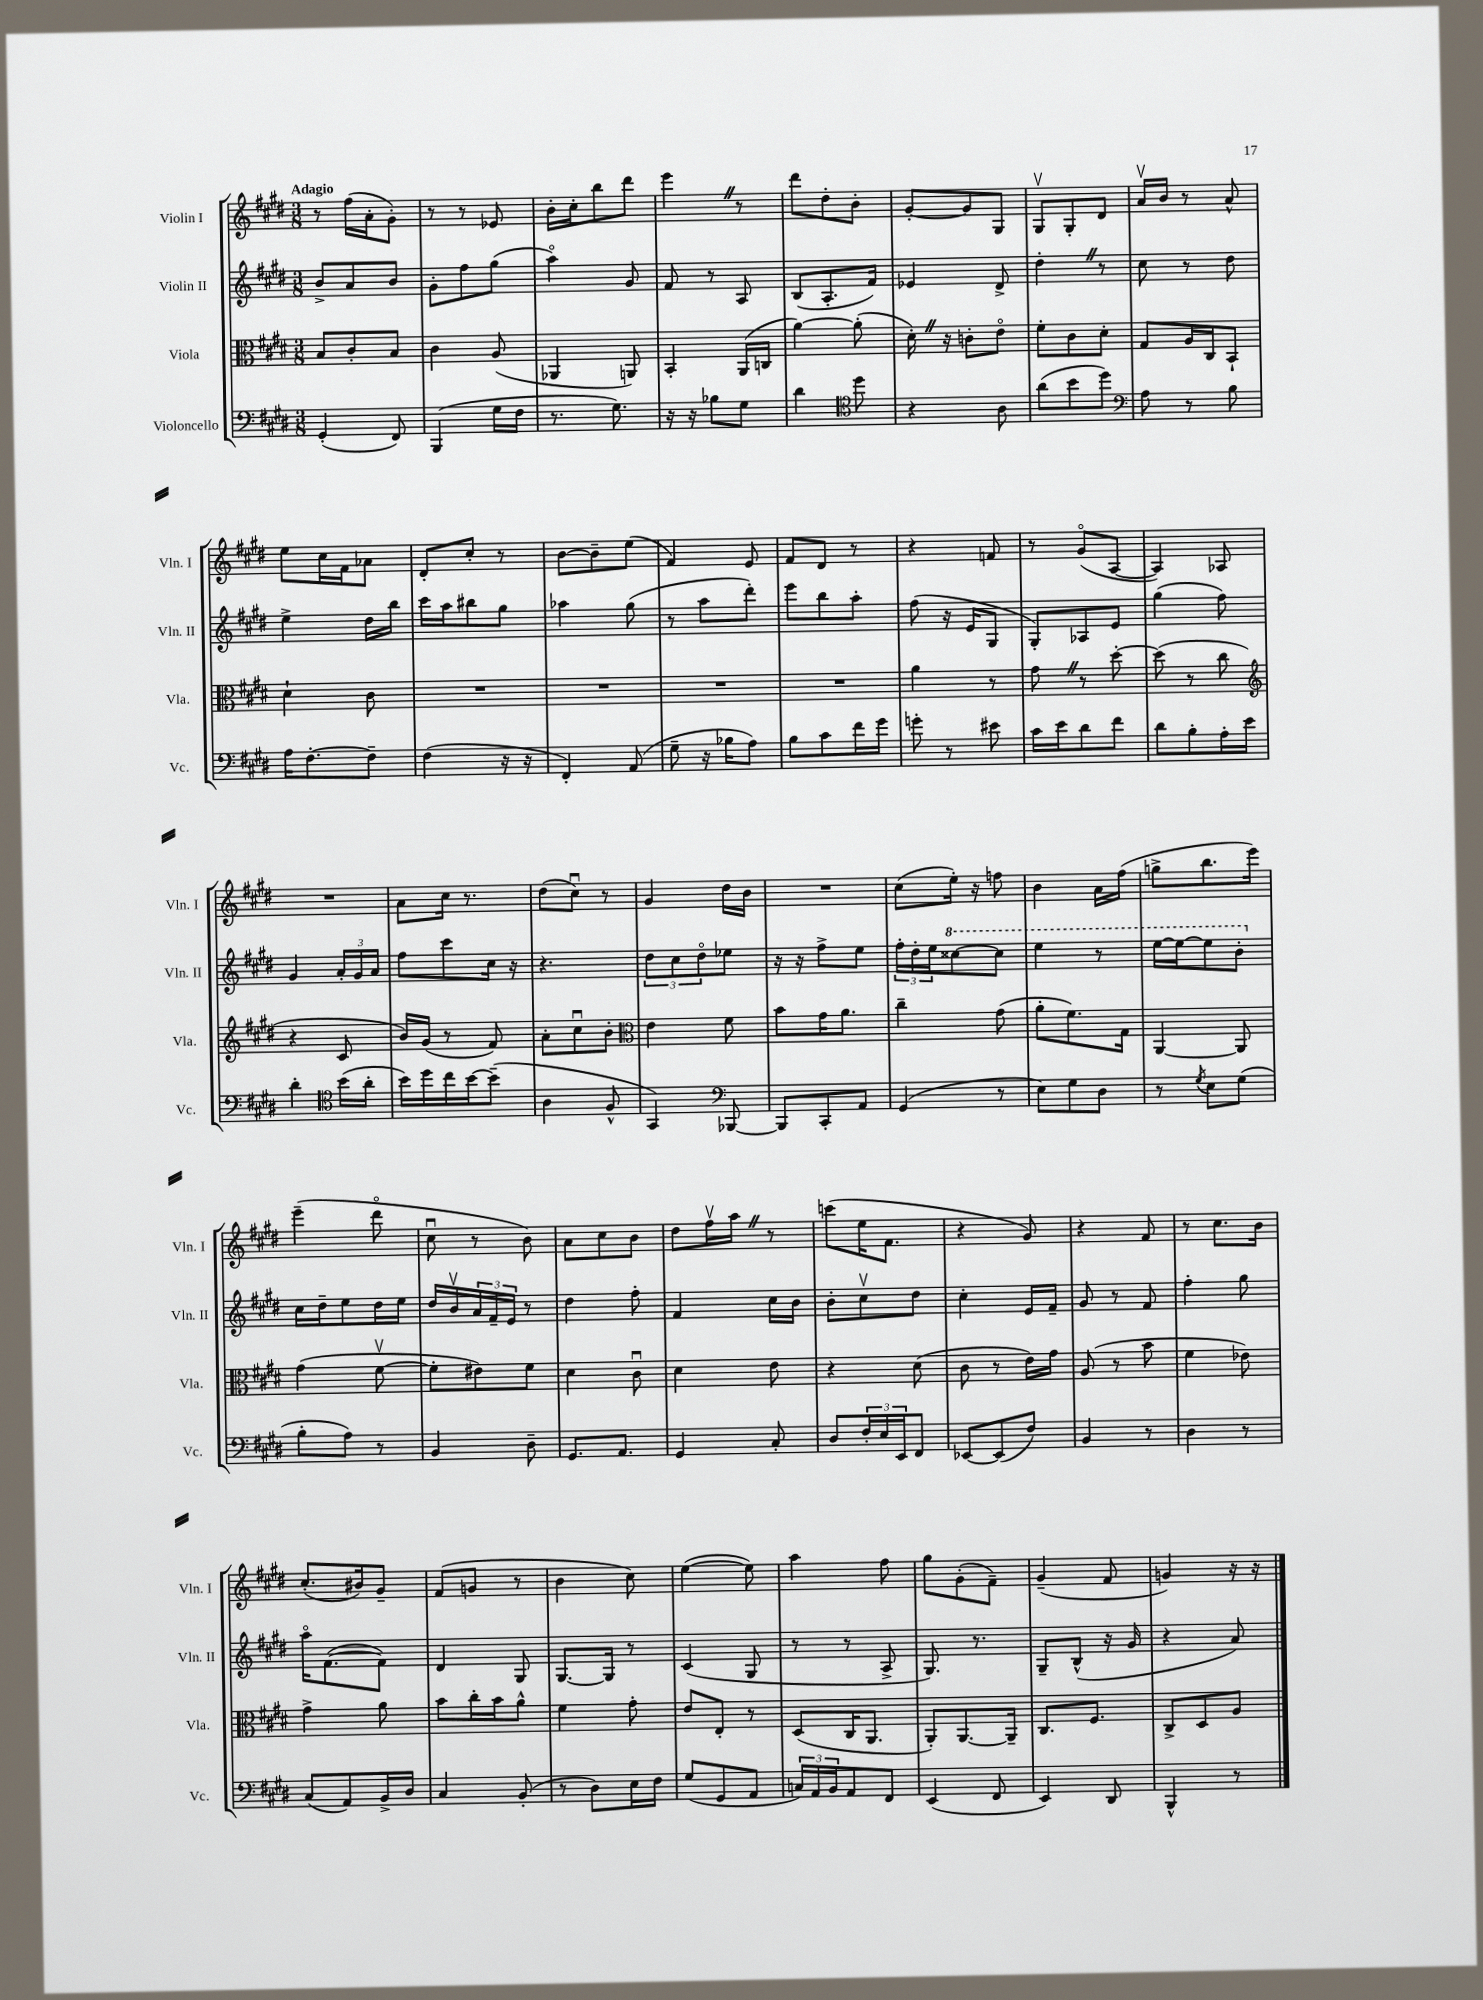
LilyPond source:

<<
\new StaffGroup <<
\new Staff = "s0" \with { instrumentName = "Violin I" shortInstrumentName = "Vln. I" } {
    \clef treble \key e \major \numericTimeSignature \time 3/8 \tempo "Adagio"
    r8 fis''16( a'16-. gis'8-.) |
    r8 r8 ees'8 |
    b'16-. cis''16-. b''8 dis'''8 |
    e'''4 \once \override BreathingSign.text = \markup { \musicglyph "scripts.caesura.straight" } \breathe r8 |
    dis'''8 dis''8-. b'8-. |
    gis'8~-. gis'8 gis8 |
    gis8\upbow gis8-. dis'8 |
    a'16\upbow b'16 r8 a'8-^ |
    e''8 cis''16 fis'16 aes'8 |
    dis'8-. cis''8-. r8 |
    b'8~ b'8-- e''8( |
    fis'4) e'8 |
    fis'8 dis'8 r8 |
    r4 f'8 |
    r8 gis'8\flageolet( a8~ |
    a4) aes8 |
    R4. |
    a'8 cis''16 r8. |
    dis''8( cis''8\downbow) r8 |
    gis'4 dis''16 b'16 |
    R4. |
    cis''8( e''16-.) r16 f''8 |
    b'4 a'16 fis''16( |
    g''8-> b''8. e'''16) |
    e'''4--( dis'''8\flageolet |
    cis''8\downbow r8 b'8) |
    a'8 cis''8 b'8 |
    dis''8 fis''16\upbow a''16 \once \override BreathingSign.text = \markup { \musicglyph "scripts.caesura.straight" } \breathe r8 |
    c'''8( e''16 fis'8. |
    r4 gis'8) |
    r4 fis'8 |
    r8 cis''8. b'16 |
    cis''8.-.( bis'16) gis'8-- |
    fis'8( g'8 r8 |
    b'4 cis''8) |
    e''4~( e''8) |
    a''4 fis''8 |
    gis''8 gis'8-.( fis'8--) |
    gis'4--( fis'8 |
    g'4) r16 r16 \bar "|." |
}
\new Staff = "s1" \with { instrumentName = "Violin II" shortInstrumentName = "Vln. II" } {
    \clef treble \key e \major \numericTimeSignature \time 3/8
    b'8-> a'8 b'8 |
    gis'8-. fis''8 gis''8( |
    a''4\flageolet) gis'8 |
    fis'8 r8 a8 |
    b8( a8.-. fis'16) |
    ees'4 dis'8-> |
    dis''4-. \once \override BreathingSign.text = \markup { \musicglyph "scripts.caesura.straight" } \breathe r8 |
    cis''8 r8 dis''8 |
    e''4-> dis''16 b''16 |
    cis'''16 a''16 bis''8 gis''8 |
    aes''4 gis''8( |
    r8 a''8 dis'''8-.) |
    e'''8 b''8 a''8-. |
    fis''8( r16 e'16 gis8 |
    gis8-.) aes8 e'8 |
    gis''4( fis''8) |
    gis'4 \tuplet 3/2 { a'16-. gis'16 a'16 } |
    fis''8 cis'''8 cis''16 r16 |
    r4. |
    \tuplet 3/2 { dis''8 cis''8 dis''8\flageolet } ees''8 |
    r16 r16 fis''8-> e''8 |
    \tuplet 3/2 { fis''16-. dis''16-. e''16 } \ottava #1 cisis'''8~ cisis'''8 |
    e'''4 r8 |
    e'''16~ e'''16~ e'''8 b''8-. \ottava #0 |
    cis''16 dis''16-- e''8 dis''16 e''16 |
    dis''16 b'16\upbow \tuplet 3/2 { a'16 fis'16-- e'16 } r8 |
    dis''4 fis''8-. |
    fis'4 cis''16 b'16 |
    b'8-. cis''8\upbow dis''8 |
    cis''4-. e'16 fis'16-- |
    gis'8 r8 fis'8 |
    fis''4-. gis''8 |
    a''16\flageolet fis'8.~( fis'8) |
    dis'4 gis8 |
    gis8.~ gis16 r8 |
    cis'4( gis8 |
    r8 r8 a8-> |
    gis8.) r8. |
    gis8-- b8-^( r16 gis'16 |
    r4 a'8) \bar "|." |
}
\new Staff = "s2" \with { instrumentName = "Viola" shortInstrumentName = "Vla." } {
    \clef alto \key e \major \numericTimeSignature \time 3/8
    b8 cis'8-. b8 |
    cis'4 a8( |
    aes,4 a,8) |
    b,4-. a,16( c16 |
    a'4~) a'8-.( |
    dis'16-.) \once \override BreathingSign.text = \markup { \musicglyph "scripts.caesura.straight" } \breathe r16 c'8-. e'8\flageolet |
    fis'8-. cis'8 dis'8-. |
    gis8 a16 cis16 b,8-! |
    dis'4-! cis'8 |
    R4. |
    R4. |
    R4. |
    R4. |
    a'4 r8 |
    gis'8 \once \override BreathingSign.text = \markup { \musicglyph "scripts.caesura.straight" } \breathe r8 dis''8~-. |
    dis''8( r8 cis''8 |
    \clef treble r4 cis'8 |
    b'16) gis'16( r8 fis'8) |
    a'8-. cis''8\downbow b'8-. |
    \clef alto e'4 fis'8 |
    b'8 gis'16 a'8. |
    cis''4-- gis'8( |
    a'8-. fis'8.) gis16 |
    a,4~ a,8 |
    gis'4( fis'8~\upbow |
    fis'8-. eis'8) fis'8 |
    dis'4 cis'8\downbow |
    dis'4 e'8 |
    r4 dis'8( |
    cis'8 r8 e'16) gis'16 |
    a8( r8 b'8 |
    fis'4 ees'8) |
    gis'4-> a'8 |
    b'8 cis''16-. b'16 a'8-^ |
    fis'4 gis'8-. |
    e'8 e8-. r8 |
    dis8( cis16 a,8. |
    a,8-.) a,8.~ a,16-- |
    cis8. fis8. |
    cis8-> dis8 a8 \bar "|." |
}
\new Staff = "s3" \with { instrumentName = "Violoncello" shortInstrumentName = "Vc." } {
    \clef bass \key e \major \numericTimeSignature \time 3/8
    gis,4-.( fis,8) |
    b,,4( gis16 fis16 |
    r8. gis8.) |
    r16 r16 bes8 gis8 |
    dis'4 \clef tenor dis''8 |
    r4 a8 |
    a'8( b'8 dis''8) |
    \clef bass a8 r8 b8 |
    a16 fis8.~-. fis8-- |
    fis4( r16 r16 |
    fis,4-.) a,8( |
    gis8-- r16 bes16 a8) |
    b8 cis'8 fis'16 gis'16 |
    g'8-. r8 eis'8 |
    cis'16 e'16 dis'8 fis'8 |
    dis'8 b8-. a16-. e'16 |
    dis'4-. \clef tenor b'16( a'16-. |
    b'16) dis''16 cis''16 b'16~ b'8--( |
    a4 fis8-^ |
    gis,4) \clef bass bes,,8~ |
    bes,,8 cis,8-. a,8 |
    gis,4( r8 |
    e8) gis8 dis8 |
    r8 \acciaccatura { gis8 } e8 gis8( |
    b8-. a8) r8 |
    b,4 dis8-- |
    gis,8. a,8. |
    gis,4 cis8-. |
    dis8 \tuplet 3/2 { fis16-. e16 e,16 } fis,8 |
    ees,8~ ees,8( fis8) |
    b,4 r8 |
    dis4 r8 |
    cis8( a,8) b,16-> dis16 |
    cis4 b,8-.( |
    r8 dis8) e16 fis16 |
    gis8( gis,8 a,8 |
    \tuplet 3/2 { c16) a,16 b,16 } a,8 fis,8 |
    e,4( fis,8 |
    e,4) dis,8 |
    b,,4-^ r8 \bar "|." |
}
>>
>>
\layout { \context { \Score \remove "Bar_number_engraver" } }
